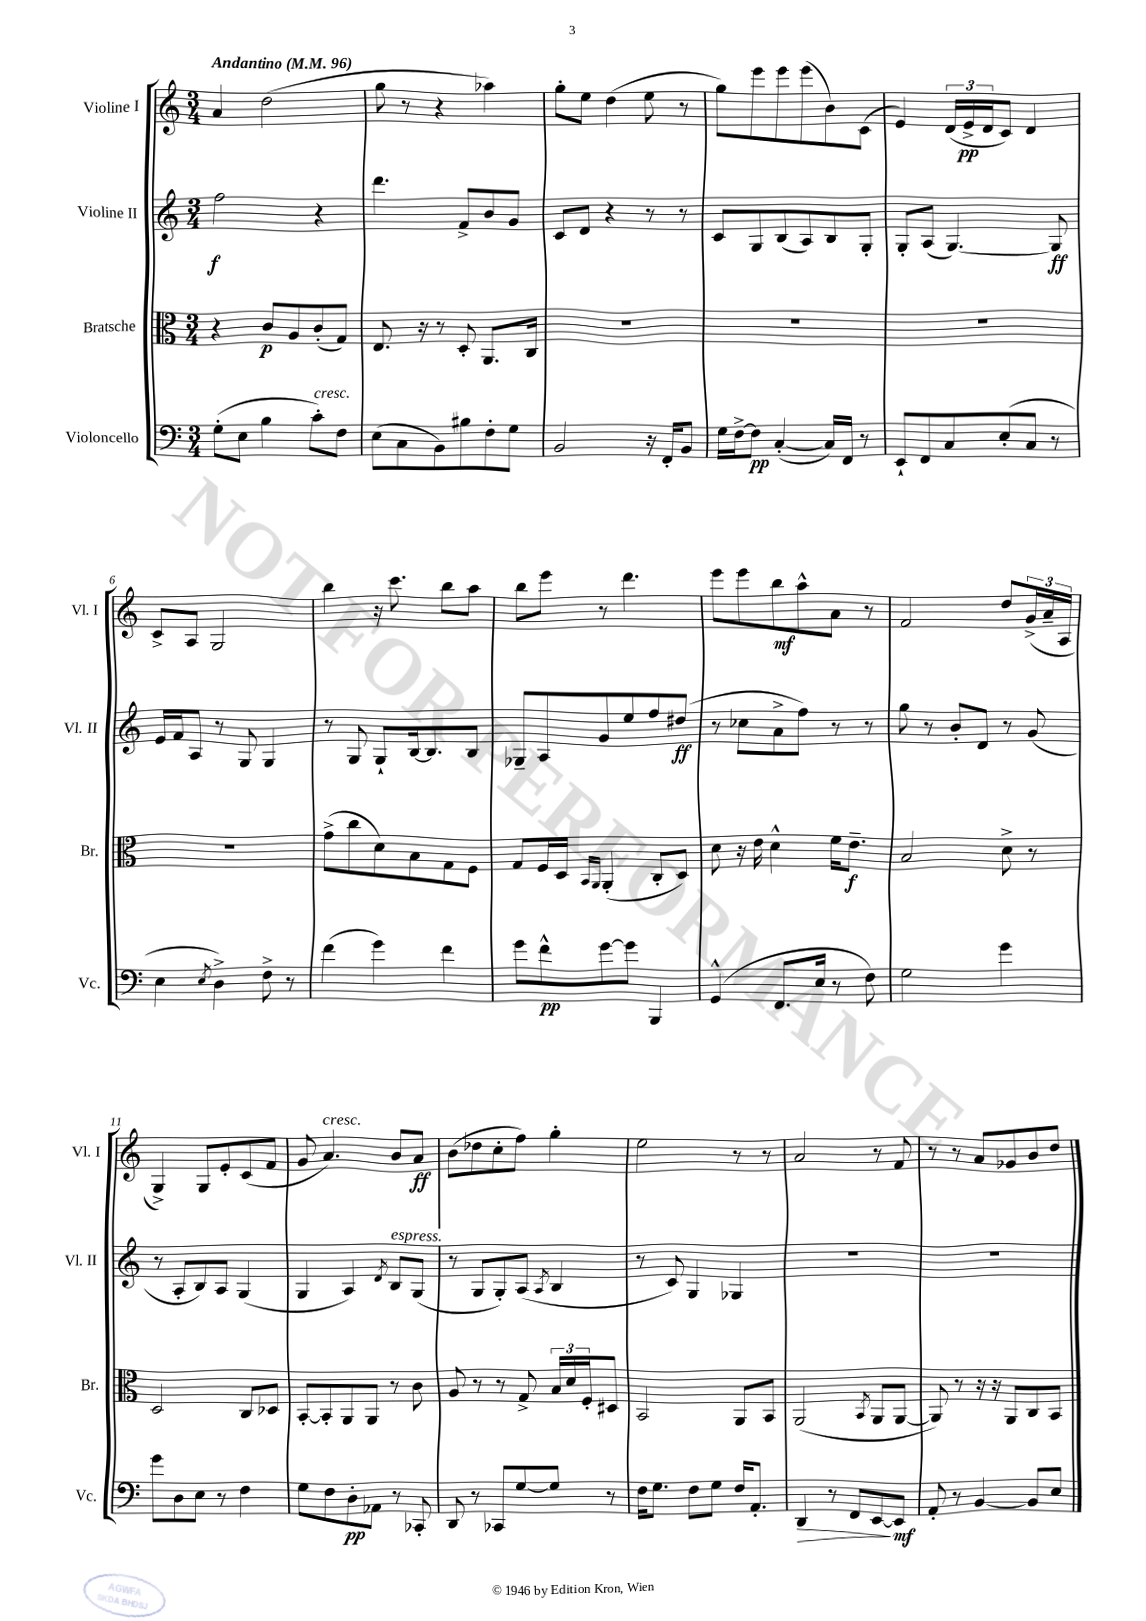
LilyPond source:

<<
\new StaffGroup <<
\new Staff = "s0" \with { instrumentName = "Violine I" shortInstrumentName = "Vl. I" } {
    \clef treble \key c \major \numericTimeSignature \time 3/4 \tempo "Andantino" 4 = 96
    a'4 d''2( |
    g''8 r8 r4 aes''4) |
    g''8-. e''8 d''4( e''8 r8 |
    g''8) e'''8 e'''8 e'''8( b'8) c'8( |
    e'4) \tuplet 3/2 { d'16( e'16->\pp d'16 } c'8) d'4 |
    c'8-> a8 g2 |
    b''4 r16 c'''8. b''8 a''8 |
    b''8 e'''8 r8 d'''4. |
    e'''8 e'''8 b''8\mf a''8-^ a'8 r8 |
    f'2 d''8 \tuplet 3/2 { g'16->( a'16-- a16 } |
    g4->) g8 e'8-. c'8( f'8 |
    g'8 a'4.^\markup { \italic "cresc." }) b'8 a'8\ff |
    b'8( des''8 c''8-. f''8) g''4-. |
    e''2 r8 r8 |
    a'2 r8 f'8 |
    r8 r8 a'8 ges'8 b'8 d''8 \bar "|." |
}
\new Staff = "s1" \with { instrumentName = "Violine II" shortInstrumentName = "Vl. II" } {
    \clef treble \key c \major \numericTimeSignature \time 3/4
    f''2\f r4 |
    d'''4. f'8-> b'8 g'8 |
    c'8 d'8 r4 r8 r8 |
    c'8 g8 b8( a8) b8 g8-. |
    g8-. a8( g4.~) g8\ff |
    e'16 f'16 a8 r8 g8 g4 |
    r8 g8 g8-! b16~ b8. b8 |
    ges8-- a8 g'8 e''8 f''8 dis''8\ff( |
    r8 ces''8 a'8-> f''8) r8 r8 |
    g''8 r8 b'8-. d'8 r8 g'8( |
    r8 a8-. b8) a8 g4( |
    g4 a4) \acciaccatura { d'8 } b8^\markup { \italic "espress." } g8( |
    r8 g8 g8-.) a8( \acciaccatura { a8 } b4 |
    r8 c'8) g4 ges4 |
    R2. |
    R2. \bar "|." |
}
\new Staff = "s2" \with { instrumentName = "Bratsche" shortInstrumentName = "Br." } {
    \clef alto \key c \major \numericTimeSignature \time 3/4
    r4 c'8\p a8 c'8-.( g8) |
    e8. r16 r8 d8-. a,8. c16 |
    R2. |
    R2. |
    R2. |
    R2. |
    g'8->( c''8 d'8) b8 g8 f8 |
    g8 f16 d16 \grace { b,16 a,16 } a,4-.( c8-. d8) |
    d'8 r16 e'16 d'4-^ f'16 e'8.--\f |
    b2 d'8-> r8 |
    d2 c8 des8 |
    b,8~-. b,8-. a,8 a,8 r8 c'8 |
    a8 r8 r8 g8-> \tuplet 3/2 { b16 d'16 f16-. } dis8 |
    b,2 a,8 b,8 |
    a,2( \acciaccatura { b,8 } a,8 a,8~ |
    a,8) r8 r16 r16 a,8 c8 b,8 \bar "|." |
}
\new Staff = "s3" \with { instrumentName = "Violoncello" shortInstrumentName = "Vc." } {
    \clef bass \key c \major \numericTimeSignature \time 3/4
    g8-.( e8 b4 c'8-.^\markup { \italic "cresc." }) f8 |
    e8( c8 b,8) bis8 f8-. g8 |
    b,2 r16 f,16-. b,8 |
    g16 f16~-> f8\pp c4~-.( c16) f,16 r8 |
    e,8-! f,8 c8 e8-.( c8 r8 |
    e4 \acciaccatura { e8 } d4->) f8-> r8 |
    f'4( g'4) f'4 |
    g'8 f'8-^\pp g'8~ g'8 b,,4 |
    g,4-^( f,8. e16 r8 f8) |
    g2 g'4 |
    g'8 d8 e8 r8 f4 |
    g8 f8 d8-.\pp aes,8 r8 ces,8-. |
    d,8 r8 ces,8 g8~ g8 r8 |
    f16 g8. f8 g8 f16 a,8.-. |
    d,4\> r8 f,8 e,8~\! e,8\mf |
    a,8-. r8 b,4~ b,8 e8 \bar "|." |
}
>>
>>
